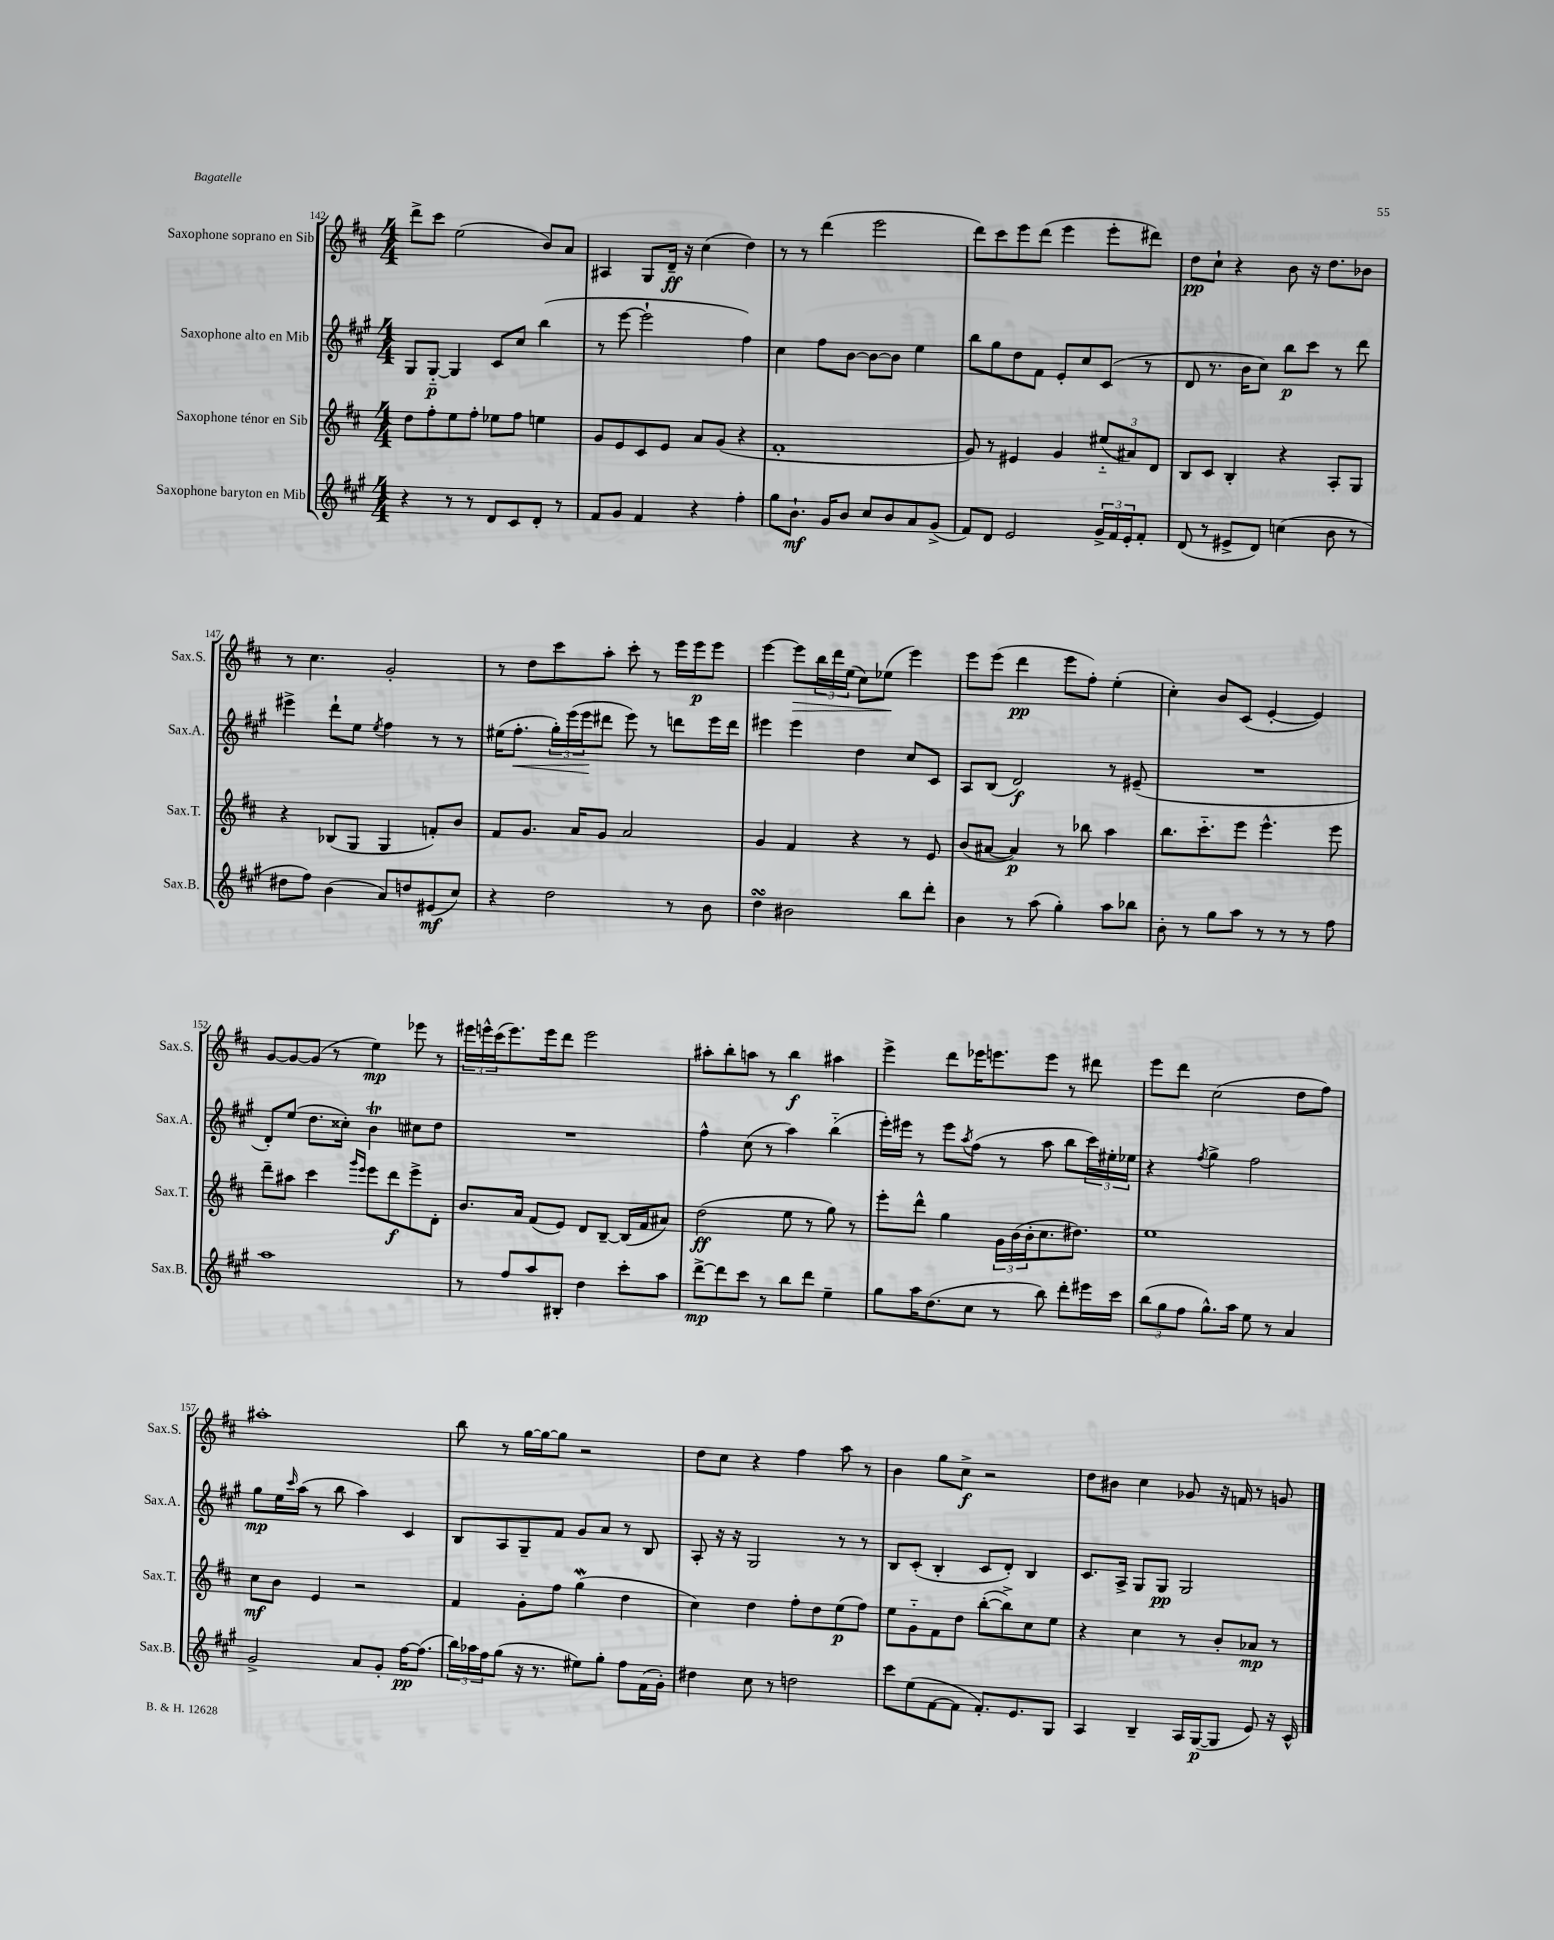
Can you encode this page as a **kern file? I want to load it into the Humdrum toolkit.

**kern	**dynam	**kern	**dynam	**kern	**dynam	**kern	**dynam
*part4	*part4	*part3	*part3	*part2	*part2	*part1	*part1
*staff4	*staff4	*staff3	*staff3	*staff2	*staff2	*staff1	*staff1
*I"Saxophone baryton en Mib	*	*I"Saxophone ténor en Sib	*	*I"Saxophone alto en Mib	*	*I"Saxophone soprano en Sib	*
*I'Sax.B.	*	*I'Sax.T.	*	*I'Sax.A.	*	*I'Sax.S.	*
*clefG2	*	*clefG2	*	*clefG2	*	*clefG2	*
*k[f#c#g#]	*	*k[f#c#]	*	*k[f#c#g#]	*	*k[f#c#]	*
*M4/4	*	*M4/4	*	*M4/4	*	*M4/4	*
=142	=142	=142	=142	=142	=142	=142	=142
4r	.	8dd\L	.	8G#/L	.	8ddd^\L	.
.	.	8ff#'\	.	[8G#/J	p	8ccc#\J	.
8r	.	8ee\	.	4G#/]	.	(2ee\	.
8r	.	8ff#'\J	.	.	.	.	.
8d/L	.	8ee-X\L	.	8c#/L	.	.	.
8c#/	.	8ff#\J	.	8cc#/J	.	.	.
8d'/J	.	4een\	.	(4bb\	.	8b/L)	.
8r	.	.	.	.	.	8a/J	.
=143	=143	=143	=143	=143	=143	=143	=143
8f#/L	.	8g/L	.	8r	.	4A#X/	.
8g#/J	.	8e/	.	[8eee\	.	.	.
4f#/	.	8c#/	.	2eee`\]	.	8G/L	.
.	.	8e/J	.	.	.	16d~/Jk	ff
.	.	.	.	.	.	16r	.
4r	.	8a/L	.	.	.	(4cc#\	.
.	.	(8g/J	.	.	.	.	.
4ff#'\	.	4r	.	4ff#\)	.	4dd\)	.
=144	=144	=144	=144	=144	=144	=144	=144
8gg#\L	.	1f#'	.	4cc#\	.	8r	.
8.b`\J	mf	.	.	.	.	8r	.
.	.	.	.	8ff#\L	.	(4ddd\	.
16g#/KL	.	.	.	.	.	.	.
8b/J	.	.	.	[8b\J	.	.	.
8cc#/L	.	.	.	8b\L_	.	2eee\	.
8b/	.	.	.	8b\J]	.	.	.
8a/	.	.	.	4ee\	.	.	.
(8g#^/J	.	.	.	.	.	.	.
=145	=145	=145	=145	=145	=145	=145	=145
8f#/L)	.	8g/)	.	8bb\L	.	8ddd\L)	.
8d/J	.	8r	.	8gg#\	.	8ccc#\	.
2e/	.	4e#X/	.	8dd\	.	8eee\	.
.	.	.	.	8f#\J	.	(8ddd\J	.
.	.	4g/	.	8e'/L	.	4eee\	.
.	.	.	.	8cc#/	.	.	.
24g#^/LL	.	(12ee#X/L	.	(8c#/J	.	8eee'\L	.
24f#/	.	.	.	.	.	.	.
24e'/J	.	12a#X/)	.	.	.	.	.
8f#'/J	.	.	.	8r	.	8ddd#X\J)	.
.	.	12d/J	.	.	.	.	.
=146	=146	=146	=146	=146	=146	=146	=146
(8d/	.	8B/L	.	8d/	.	8dd\L	pp
8r	.	8c#/J	.	8.r	.	8cc#`\J	.
8e#X^/L	.	4B'/	.	.	.	4r	.
.	.	.	.	16b\KL	.	.	.
8d/J)	.	.	.	8cc#\J)	.	.	.
(4ccn\	.	4r	.	8bb\L	p	8b\	.
.	.	.	.	8ccc#\J	.	16r	.
.	.	.	.	.	.	8.dd\L	.
8b\	.	8A'/L	.	8r	.	.	.
8r	.	8G/J	.	8ddd\	.	8b-X\J	.
!!LO:LB:g=z
=147	=147	=147	=147	=147	=147	=147	=147
8dd#X\L	.	4r	.	4eee#X^\	.	8r	.
8ff#\J)	.	.	.	.	.	4.cc#\	.
(4b\	.	(8B-X/L	.	8ddd`\L	.	.	.
.	.	8G/J	.	8ee\J	.	.	.
.	.	.	.	8qee/	.	.	.
8a/L)	.	4G/	.	4ff#\	.	2g'/	.
8ddn/	.	.	.	.	.	.	.
(8e#X/	mf	8fn'/L)	.	8r	.	.	.
8cc#/J)	.	8b/J	.	8r	.	.	.
=148	=148	=148	=148	=148	=148	=148	=148
4r	.	8f#/L	.	(16ee#X\KL	.	8r	.
!	!	!	!	!	!LO:HP:b	!	!
.	.	.	.	8.ff#'\J	<	.	.
.	.	8.g/J	.	.	.	8dd\L	.
2dd\	.	.	.	24gg#'\LL)	.	8ccc#\	.
.	.	.	.	(24eee\	.	.	.
.	.	16a/KL	.	.	.	.	.
.	.	.	.	24eee\J	.	.	.
.	.	8g/J	.	8ddd#X\J	[	8aa'\J	.
.	.	2a/	.	8eee\)	.	8ccc#'\	.
.	.	.	.	8r	.	8r	.
8r	.	.	.	8dddn\L	.	16eee\LL	.
.	.	.	.	.	.	16eee\J	p
8b\	.	.	.	16eee\L	.	8eee\J	.
.	.	.	.	16ddd\JJ	.	.	.
=149	=149	=149	=149	=149	=149	=149	=149
4ddsSSs\	.	4g/	.	4eee#X\	.	[4eee\	.
!	!	!	!	!	!	!	!LO:HP:b
2b#X\	.	4f#/	.	4eee#\	.	8eee\L]	>
.	.	.	.	.	.	24bb\L	.
.	.	.	.	.	.	24ddd\	.
.	.	.	.	.	.	(24ee\JJ	.
.	.	4r	.	4dd\	.	8cc#\L)	.
.	.	.	.	.	.	(8ee-X\J	.
8bb\L	.	8r	.	8cc#/L	.	4eee\)	]
8ddd'\J	.	8e/	.	8c#/J	.	.	.
=150	=150	=150	=150	=150	=150	=150	=150
4b\	.	(8b/L	.	8A/L	.	8eee\L	.
.	.	[8a#X/J	.	(8B/J	.	(8eee\J	.
8r	.	4a#/])	p	2d/)	f	4ddd\	pp
(8aa\	.	.	.	.	.	.	.
4gg#'\)	.	8r	.	.	.	8eee\L	.
.	.	8bb-X\	.	.	.	8ff#'\J)	.
8aa\L	.	4aa\	.	8r	.	(4ee'\	.
8bb-X\J	.	.	.	(8e#X~/	.	.	.
=151	=151	=151	=151	=151	=151	=151	=151
8b'\	.	8.bb\L	.	1r	.	4cc#'\)	.
8r	.	.	.	.	.	.	.
.	.	8.ccc#\	.	.	.	.	.
8gg#\L	.	.	.	.	.	8b/L	.
8aa\J	.	8eee\J	.	.	.	(8c#/J	.
8r	.	4.eee^^\	.	.	.	[4e'/	.
8r	.	.	.	.	.	.	.
8r	.	.	.	.	.	4e/])	.
8ff#\	.	8eee\	.	.	.	.	.
!!LO:LB:g=z
=152	=152	=152	=152	=152	=152	=152	=152
1aa	.	8ddd~\L	.	8d'/L)	.	[8g/L	.
.	.	8aa#X\J	.	(8ee/J	.	8g/_	.
.	.	4ccc#\	.	8.dd\L	.	(8g/J]	.
.	.	.	.	.	.	8r	.
.	.	.	.	16cc##X'\Jk)	.	.	.
.	.	16qqggg/LL	.	.	.	.	.
.	.	16qqeee/JJ	.	.	.	.	.
.	.	8eee\L	.	4bT\	.	4ee\)	mp
.	.	8ddd\	f	.	.	.	.
.	.	8eee^\	.	8cc#X\L	.	8eee-X\	.
.	.	8d'\J	.	8dd\J	.	8r	.
=153	=153	=153	=153	=153	=153	=153	=153
8r	.	8.b/L	.	1r	.	24eee#X\LL	.
.	.	.	.	.	.	24eeen^^\	.
.	.	.	.	.	.	(24ccc#\J	.
8ff#/L	.	.	.	.	.	8.eee\)	.
.	.	16a/Jk	.	.	.	.	.
8aa/	.	(8f#/L	.	.	.	.	.
.	.	.	.	.	.	16eee\k	.
8B#X'/J	.	8e/J)	.	.	.	8ddd\J	.
4dd\	.	8d/L	.	.	.	2eee\	.
.	.	[8B~/J	.	.	.	.	.
8ccc#'\L	.	(16B/LL]	.	.	.	.	.
.	.	16f#/J	.	.	.	.	.
8aa\J	.	8a#X/J)	.	.	.	.	.
=154	=154	=154	=154	=154	=154	=154	=154
[8ddd^\L	mp	(2dd\	ff	4ff#^^\	.	8aa#X'\L	.
8ddd\]	.	.	.	.	.	8bb'\	.
8ccc#\J	.	.	.	(8cc#\	.	8aan\J	.
8r	.	.	.	8r	.	8r	.
8bb\L	.	8ee\	.	4aa\)	.	4bb\	f
8ddd\J	.	8r	.	.	.	.	.
4ee~\	.	8gg\)	.	(4bb\	.	4aa#X\	.
.	.	8r	.	.	.	.	.
=155	=155	=155	=155	=155	=155	=155	=155
8gg#\L	.	8eee'\L	.	16eee'\LL)	.	4eee^\	.
.	.	.	.	16eee#X\JJ	.	.	.
16aa\K	.	8ddd^^\J	.	8r	.	.	.
(8.dd\	.	.	.	.	.	.	.
.	.	4gg\	.	8eee#\L	.	8ddd\L	.
.	.	.	.	8qaa/	.	.	.
8cc#\J	.	.	.	(8ff#\J	.	16eee-X\K	.
.	.	.	.	.	.	8.eeen\	.
8r	.	24g\LL	.	8r	.	.	.
.	.	(24b\	.	.	.	.	.
.	.	24b'\J	.	.	.	.	.
8bb\)	.	8.cc#\	.	8aa\	.	8eee\J	.
8ddd'\L	.	.	.	8bb\L	.	8r	.
.	.	8.dd#X\J)	.	.	.	.	.
16eee#X\L	.	.	.	24ccc#\L)	.	8ddd#X\	.
.	.	.	.	24ee#X'\	.	.	.
16ccc#\JJ	.	.	.	.	.	.	.
.	.	.	.	24ee-X\JJ	.	.	.
=156	=156	=156	=156	=156	=156	=156	=156
(12bb\L	.	1ee	.	4r	.	8eee\L	.
12gg#\	.	.	.	.	.	.	.
.	.	.	.	.	.	8ddd\J	.
12ff#\J	.	.	.	.	.	.	.
.	.	.	.	8qff#/	.	.	.
8.gg#^^\L)	.	.	.	4gg#^\	.	(2cc#\	.
16aa\Jk	.	.	.	.	.	.	.
8ee\	.	.	.	2ff#\	.	.	.
8r	.	.	.	.	.	.	.
4a/	.	.	.	.	.	8dd\L	.
.	.	.	.	.	.	8ff#\J)	.
!!LO:LB:g=z
=157	=157	=157	=157	=157	=157	=157	=157
2g#^/	.	8cc#\L	mf	8gg#\L	mp	1aa#X'	.
.	.	8b\J	.	16ee\L	.	.	.
.	.	.	.	16qqccc#/	.	.	.
.	.	.	.	(16aa\JJ	.	.	.
.	.	4e/	.	8r	.	.	.
.	.	.	.	8bb\	.	.	.
8a/L	.	2r	.	4aa\)	.	.	.
8g#'/J	.	.	.	.	.	.	.
[16ff#\KL	pp	.	.	4c#/	.	.	.
(8.ff#\J]	.	.	.	.	.	.	.
=158	=158	=158	=158	=158	=158	=158	=158
24bb\LL)	.	4f#/	.	8B/L	.	8bb\	.
24aa-X\	.	.	.	.	.	.	.
24ff#\J	.	.	.	.	.	.	.
(8gg#\J	.	.	.	8A/	.	8r	.
16r	.	8g'\L	.	8G#~/	.	[16gg\LL	.
8.r	.	.	.	.	.	16gg\J_	.
.	.	8ff#\J	.	8f#/J	.	8gg\J]	.
8ee#X\L)	.	(4ggw\	.	8g#/L	.	2r	.
8gg#'\J	.	.	.	8a/J	.	.	.
8ff#\L	.	4dd\	.	8r	.	.	.
(16f#\L	.	.	.	8B/	.	.	.
16g#'\JJ)	.	.	.	.	.	.	.
=159	=159	=159	=159	=159	=159	=159	=159
4dd#X\	.	4cc#\)	.	8A'/	.	8dd\L	.
.	.	.	.	16r	.	8cc#\J	.
.	.	.	.	16r	.	.	.
8cc#\	.	4dd\	.	2G#/	.	4r	.
8r	.	.	.	.	.	.	.
2ddn\	.	8ff#'\L	.	.	.	4ff#\	.
.	.	8dd\	.	.	.	.	.
.	.	(8ee\	p	8r	.	8aa\	.
.	.	8ff#\J)	.	8r	.	8r	.
=160	=160	=160	=160	=160	=160	=160	=160
8ccc#\L	.	8ee\L	.	8B/L	.	4b\	.
(8ee\	.	8g\	.	(8c#'/J	.	.	.
[8f#\	.	8f#\	.	4B'/	.	8gg\L	.
8f#\J]	.	8dd\J	.	.	.	8cc#^\J	f
8.f#'/L)	.	([8bb'\L	.	8c#/L	.	2r	.
.	.	8bb^\])	.	8d'/J)	.	.	.
8.e/	.	.	.	.	.	.	.
.	.	8cc#\	.	4B/	.	.	.
8G#/J	.	8ee\J	.	.	.	.	.
=161	=161	=161	=161	=161	=161	=161	=161
4A/	.	4r	.	8.c#/L	.	8dd\L	.
.	.	.	.	.	.	8b#X\J	.
.	.	.	.	16A^/Jk	.	.	.
4B~/	.	4cc#\	.	8G#/L	.	4cc#\	.
.	.	.	.	8G#/J	pp	.	.
16A/LL	.	8r	.	2G#/	.	8g-X/	.
([16G#/J	p	.	.	.	.	.	.
8G#/J]	.	8b'/L	.	.	.	16r	.
.	.	.	.	.	.	16fn/	.
8e/)	.	8a-X/J	mp	.	.	8r	.
16r	.	8r	.	.	.	8gn/	.
16c#^^/	.	.	.	.	.	.	.
==	==	==	==	==	==	==	==
*-	*-	*-	*-	*-	*-	*-	*-
